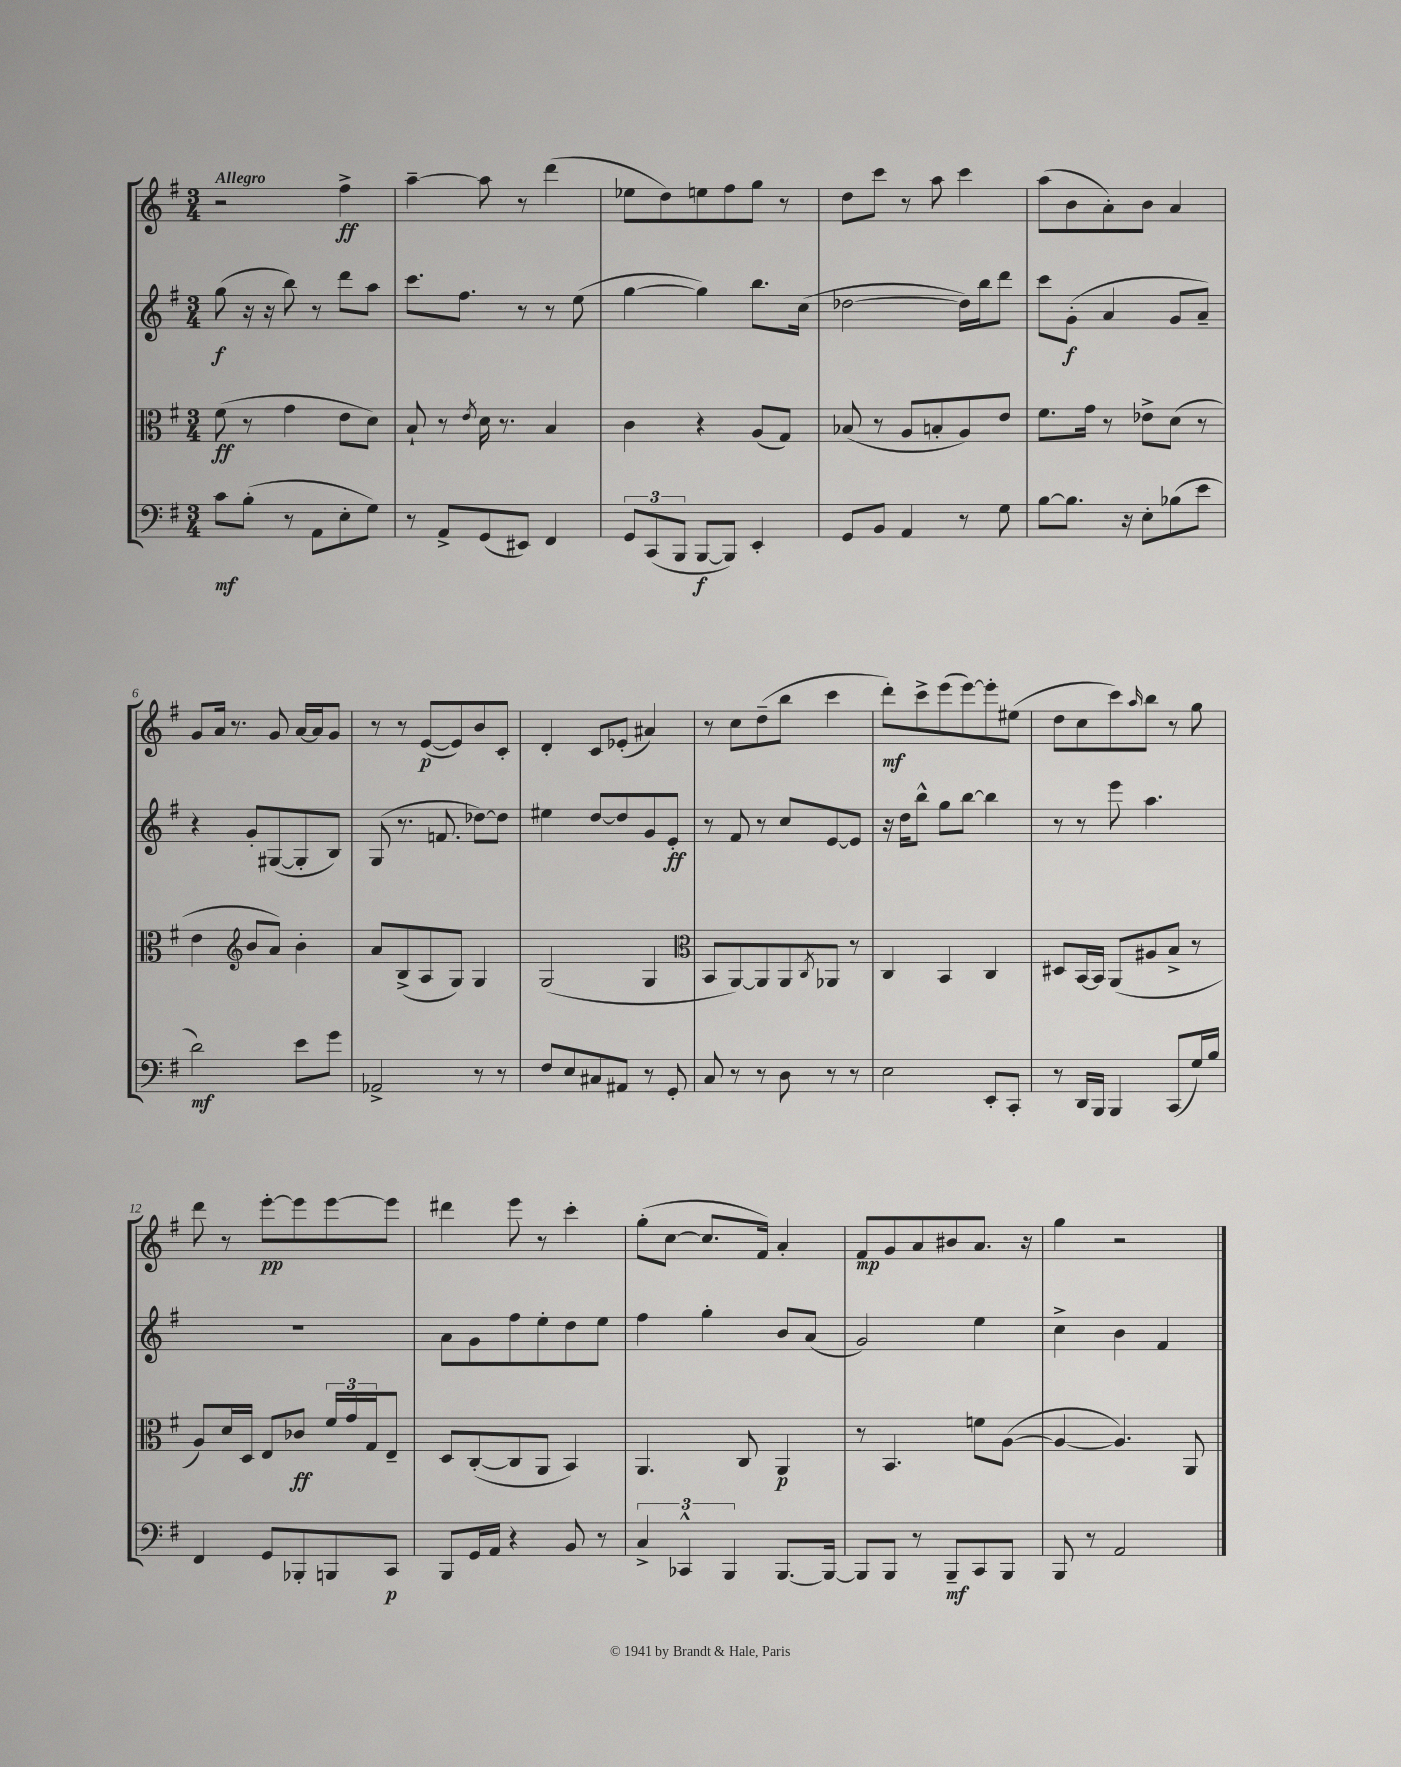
<<
\new StaffGroup <<
\new Staff = "s0" {
    \clef treble \key g \major \numericTimeSignature \time 3/4 \tempo "Allegro"
    r2 fis''4->\ff |
    a''4~-- a''8 r8 d'''4( |
    ees''8 d''8) e''8 fis''8 g''8 r8 |
    d''8 c'''8 r8 a''8 c'''4 |
    a''8( b'8 a'8-.) b'8 a'4 |
    g'8 a'16 r8. g'8 a'16~ a'16 g'8 |
    r8 r8 e'8~\p( e'8) b'8 c'8-. |
    d'4-. c'8 ees'8-.( ais'4) |
    r8 c''8 d''8--( b''8 c'''4 |
    d'''8-.\mf) c'''8-> e'''8( e'''8~) e'''8-. eis''8( |
    d''8 c''8 c'''8) \grace { a''16 } b''8 r8 g''8 |
    d'''8 r8 e'''8~-.\pp e'''8 e'''8~ e'''8 |
    dis'''4 e'''8 r8 c'''4-. |
    g''8-.( c''8~ c''8. fis'16) a'4-. |
    fis'8\mp g'8 a'8 bis'8 a'8. r16 |
    g''4 r2 \bar "|." |
}
\new Staff = "s1" {
    \clef treble \key g \major \numericTimeSignature \time 3/4
    g''8\f( r16 r16 b''8) r8 d'''8 a''8 |
    c'''8. fis''8. r8 r8 e''8( |
    g''4~ g''4) b''8. c''16( |
    des''2~ des''16) b''16 d'''8 |
    c'''8 g'8-.\f( a'4 g'8 a'8--) |
    r4 g'8-. gis8~( gis8-. b8) |
    g8( r8. f'8. des''8~) des''8 |
    eis''4 d''8~ d''8 g'8 e'8-.\ff |
    r8 fis'8 r8 c''8 e'8~ e'8 |
    r16 d''16 b''8-^ g''8 b''8~ b''4 |
    r8 r8 e'''8 a''4. |
    R2. |
    a'8 g'8 fis''8 e''8-. d''8 e''8 |
    fis''4 g''4-. b'8 a'8( |
    g'2) e''4 |
    c''4-> b'4 fis'4 \bar "|." |
}
\new Staff = "s2" {
    \clef alto \key g \major \numericTimeSignature \time 3/4
    fis'8\ff( r8 g'4 e'8 d'8) |
    b8-! r8 \acciaccatura { e'8 } d'16 r8. b4 |
    c'4 r4 a8( g8) |
    bes8( r8 a8 b8-. a8) e'8 |
    fis'8. g'16 r8 ees'8-> d'8( r8 |
    e'4 \clef treble b'8 a'8) b'4-. |
    a'8 b8->( a8 g8) g4 |
    g2( g4 |
    \clef alto b,8 a,8~) a,8 a,8 \acciaccatura { c8 } aes,8 r8 |
    c4 b,4 c4 |
    dis8 b,16~ b,16 a,8( ais8 b8-> r8 |
    a8) d'16 d16 e8 ces'8\ff \tuplet 3/2 { fis'16 g'16 g16 } e8-- |
    d8 c8~-.( c8 a,8 b,4) |
    a,4. c8 a,4\p |
    r8 b,4. f'8 a8~( |
    a4~ a4.) a,8 \bar "|." |
}
\new Staff = "s3" {
    \clef bass \key g \major \numericTimeSignature \time 3/4
    c'8\mf b8-.( r8 a,8 e8-. g8) |
    r8 a,8-> g,8( eis,8) fis,4 |
    \tuplet 3/2 { g,8 c,8( b,,8 } b,,8~\f b,,8) e,4-. |
    g,8 b,8 a,4 r8 g8 |
    b8~ b8. r16 e8-. bes8( e'8 |
    d'2\mf) e'8 g'8 |
    aes,2-> r8 r8 |
    fis8 e8 cis8 ais,8 r8 g,8-. |
    c8 r8 r8 d8 r8 r8 |
    e2 e,8-. c,8-. |
    r8 d,16 b,,16 b,,4 c,8( g16) b16 |
    fis,4 g,8 bes,,8-. b,,8 c,8\p |
    b,,8 g,16 a,16 r4 b,8 r8 |
    \tuplet 3/2 { c4-> ces,4-^ b,,4 } b,,8.~ b,,16~ |
    b,,8 b,,8 r8 b,,8--\mf c,8 b,,8 |
    b,,8 r8 a,2 \bar "|." |
}
>>
>>
